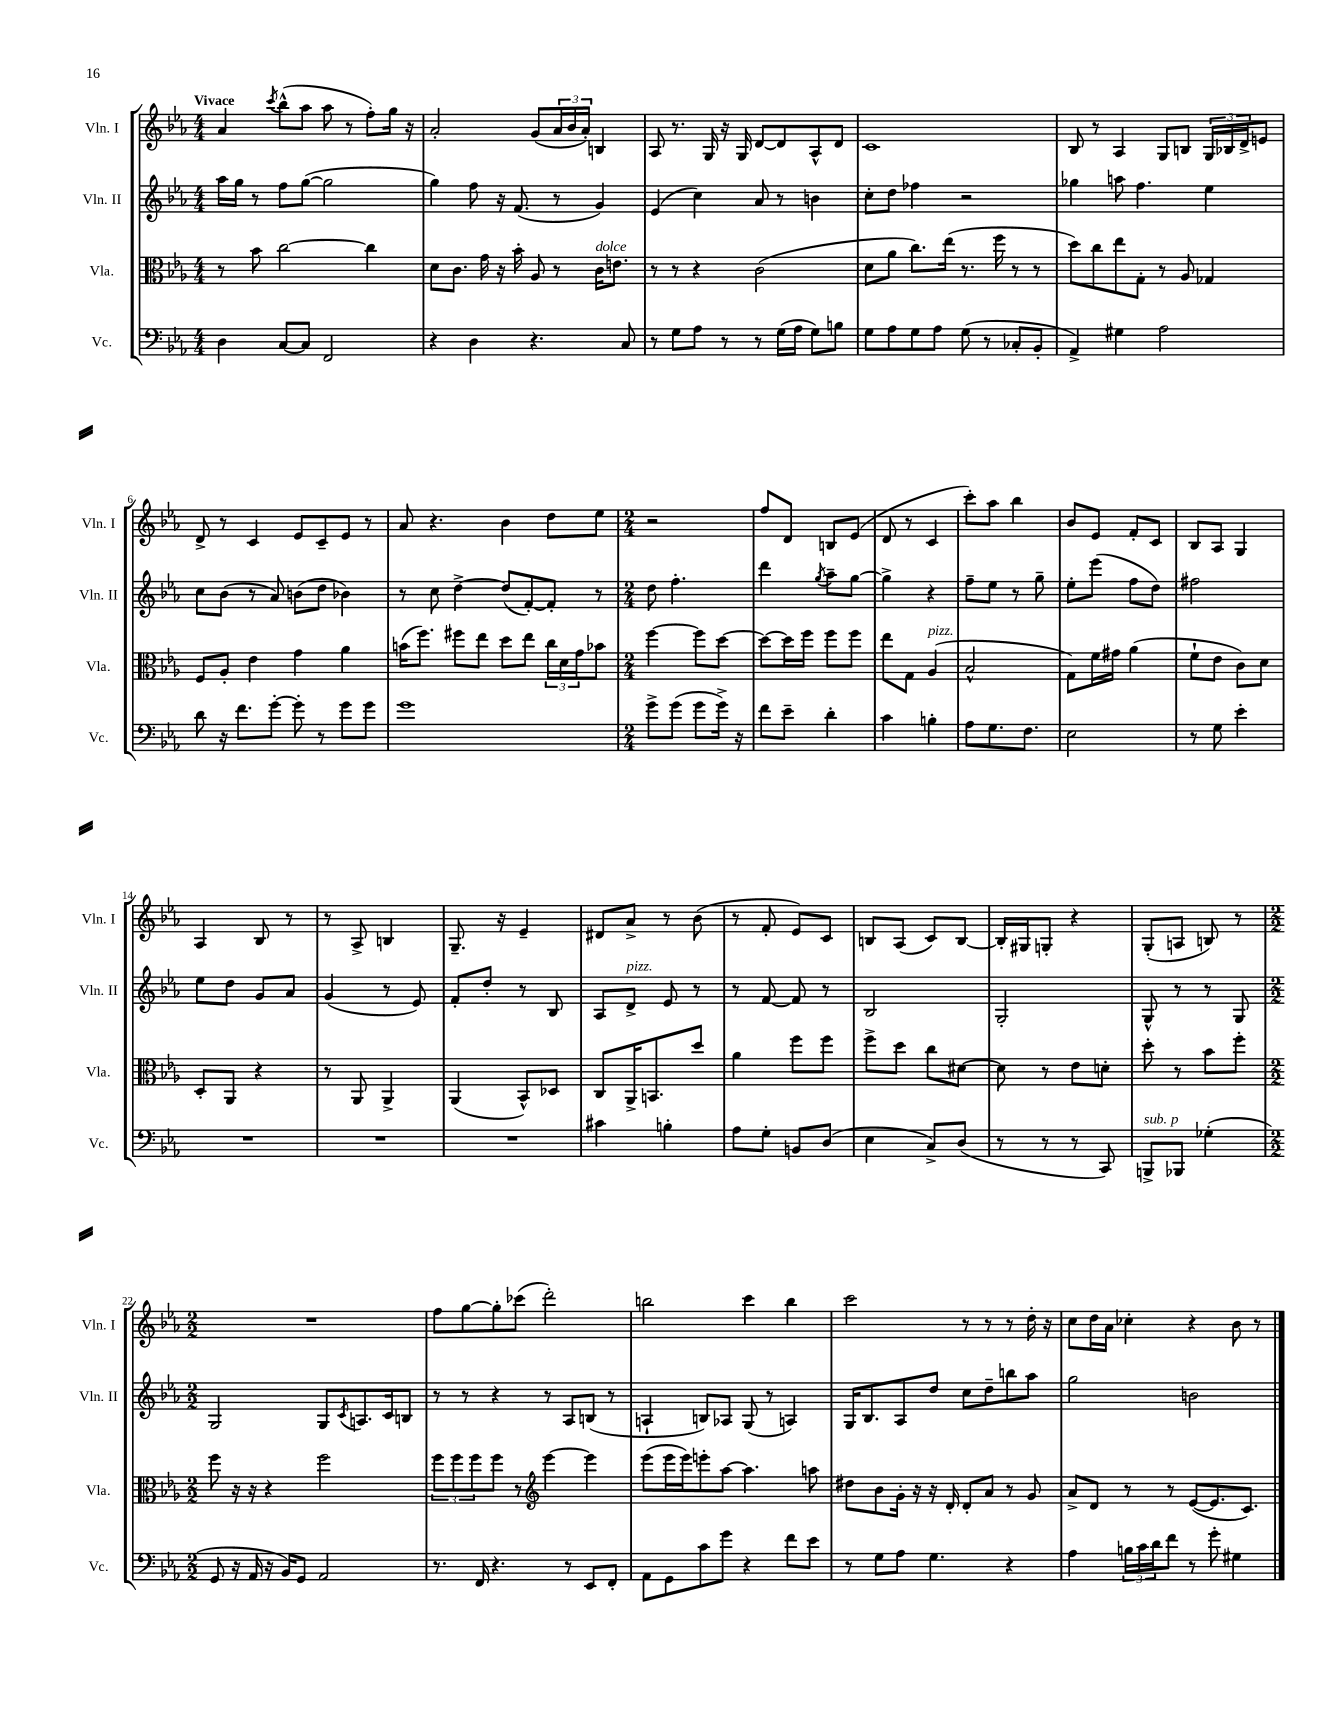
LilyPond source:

<<
\new StaffGroup <<
\new Staff = "s0" \with { instrumentName = "Vln. I" shortInstrumentName = "Vln. I" } {
    \clef treble \key ees \major \numericTimeSignature \time 4/4 \tempo "Vivace"
    aes'4 \acciaccatura { c'''8 } bes''8-^( aes''8 aes''8 r8 f''8-.) g''16 r16 |
    aes'2-. g'8( \tuplet 3/2 { aes'16 bes'16 aes'16-.) } b4 |
    aes8 r8. g16 r16 g16 d'8~ d'8 aes8-^ d'8 |
    c'1 |
    bes8 r8 aes4 g8 b8 \tuplet 3/2 { g16 bes16 d'16-> } e'8 |
    d'8-> r8 c'4 ees'8 c'8-- ees'8 r8 |
    aes'8 r4. bes'4 d''8 ees''8 |
    \numericTimeSignature \time 2/4 r2 |
    f''8 d'8 b8 ees'8( |
    d'8 r8 c'4 |
    c'''8-.) aes''8 bes''4 |
    bes'8 ees'8 f'8-. c'8 |
    bes8 aes8 g4 |
    aes4 bes8 r8 |
    r8 aes8-> b4 |
    g8.-- r16 ees'4-- |
    dis'8 aes'8-> r8 bes'8( |
    r8 f'8-. ees'8) c'8 |
    b8 aes8( c'8) b8~ |
    b16-. gis16 g8-. r4 |
    g8-.( a8 b8) r8 |
    \numericTimeSignature \time 2/2 R1 |
    f''8 g''8~ g''8-. ces'''8( d'''2-.) |
    b''2 c'''4 b''4 |
    c'''2 r8 r8 r8 d''16-. r16 |
    c''8 d''16 aes'16 ces''4-. r4 bes'8 r8 \bar "|." |
}
\new Staff = "s1" \with { instrumentName = "Vln. II" shortInstrumentName = "Vln. II" } {
    \clef treble \key ees \major \numericTimeSignature \time 4/4
    aes''16 g''16 r8 f''8 g''8~( g''2 |
    g''4) f''8 r16 f'8.( r8 g'4) |
    ees'4( c''4) aes'8 r8 b'4 |
    c''8-. d''8 fes''4 r2 |
    ges''4 a''8 f''4. ees''4 |
    c''8 bes'8( r8 aes'8) b'8( d''8 bes'4) |
    r8 c''8 d''4~-> d''8( f'8~-.) f'8-. r8 |
    \numericTimeSignature \time 2/4 d''8 f''4.-. |
    d'''4 \acciaccatura { g''8 } aes''8-- g''8~ |
    g''4-> r4 |
    f''8-- ees''8 r8 g''8-- |
    ees''8-. ees'''8( f''8 d''8) |
    fis''2 |
    ees''8 d''8 g'8 aes'8 |
    g'4( r8 ees'8) |
    f'8-. d''8-. r8 bes8 |
    aes8 d'8->^\markup { \italic "pizz." } ees'8 r8 |
    r8 f'8~ f'8 r8 |
    bes2 |
    g2-. |
    g8-^ r8 r8 g8 |
    \numericTimeSignature \time 2/2 g2 g8 \acciaccatura { c'8 } a8. c'16 b8 |
    r8 r8 r4 r8 aes8 b8( r8 |
    a4-! b8) aes8 g8( r8 a4) |
    g16 bes8. aes8 d''8 c''8 d''8-- b''8 aes''8 |
    g''2 b'2 \bar "|." |
}
\new Staff = "s2" \with { instrumentName = "Vla." shortInstrumentName = "Vla." } {
    \clef alto \key ees \major \numericTimeSignature \time 4/4
    r8 bes'8 c''2~ c''4 |
    d'8 c'8. g'16 r16 bes'16-. aes8 r8 c'16^\markup { \italic "dolce" } e'8. |
    r8 r8 r4 c'2( |
    d'8 aes'8 c''8.) ees''16( r8. f''16 r8 r8 |
    d''8) c''8 ees''8 g8-. r8 aes8 ges4 |
    f8 aes8-. ees'4 g'4 aes'4 |
    b'16( f''8.) fis''8 ees''8 d''8 ees''8 \tuplet 3/2 { c''16 d'16 g'16 } bes'8 |
    \numericTimeSignature \time 2/4 f''4~ f''8 d''8~ |
    d''8~ d''16 f''16 f''8 f''8 |
    ees''8 g8 aes4^\markup { \italic "pizz." }( |
    bes2-^ |
    g8) f'16 gis'16 aes'4( |
    f'8-! ees'8 c'8) d'8 |
    d8-. aes,8 r4 |
    r8 aes,8 aes,4-> |
    aes,4( bes,8-^) des8 |
    c8 aes,16-> b,8. d''8 |
    aes'4 f''8 f''8 |
    f''8-> d''8 c''8 dis'8~ |
    dis'8 r8 ees'8 d'8-. |
    d''8-. r8 bes'8 f''8-. |
    \numericTimeSignature \time 2/2 f''8 r16 r16 r4 f''2 |
    \tuplet 3/2 { f''8 f''8 f''8 } f''8 r8 \clef treble ees'''4~ ees'''4 |
    ees'''8( ees'''16 ees'''16) e'''8-. aes''8~ aes''4. a''8 |
    dis''8 bes'8 g'16-. r16 r16 d'16-. d'8-. aes'8 r8 g'8 |
    aes'8-> d'8 r8 r8 ees'8~( ees'8. c'8.) \bar "|." |
}
\new Staff = "s3" \with { instrumentName = "Vc." shortInstrumentName = "Vc." } {
    \clef bass \key ees \major \numericTimeSignature \time 4/4
    d4 c8~ c8 f,2 |
    r4 d4 r4. c8 |
    r8 g8 aes8 r8 r8 g16( aes16 g8) b8 |
    g8 aes8 g8 aes8 g8( r8 ces8-. bes,8-. |
    aes,4->) gis4 aes2 |
    d'8 r16 f'8. g'8~-. g'8-. r8 g'8 g'8 |
    g'1 |
    \numericTimeSignature \time 2/4 g'8-> g'8( g'8 g'16->) r16 |
    f'8 ees'8-- d'4-. |
    c'4 b4-. |
    aes8 g8. f8. |
    ees2 |
    r8 g8 ees'4-. |
    R2 |
    R2 |
    R2 |
    cis'4 b4-. |
    aes8 g8-. b,8 d8( |
    ees4 c8->) d8( |
    r8 r8 r8 c,8) |
    b,,8->^\markup { \italic "sub. p" } bes,,8 ges4-.( |
    \numericTimeSignature \time 2/2 g,8 r16 aes,16 r16 bes,16) g,8 aes,2 |
    r8. f,16 r4. r8 ees,8 f,8-. |
    aes,8 g,8 c'8 g'8 r4 f'8 ees'8 |
    r8 g8 aes8 g4. r4 |
    aes4 \tuplet 3/2 { b16 c'16 d'16 } f'8 r8 g'8-. gis4 \bar "|." |
}
>>
>>
